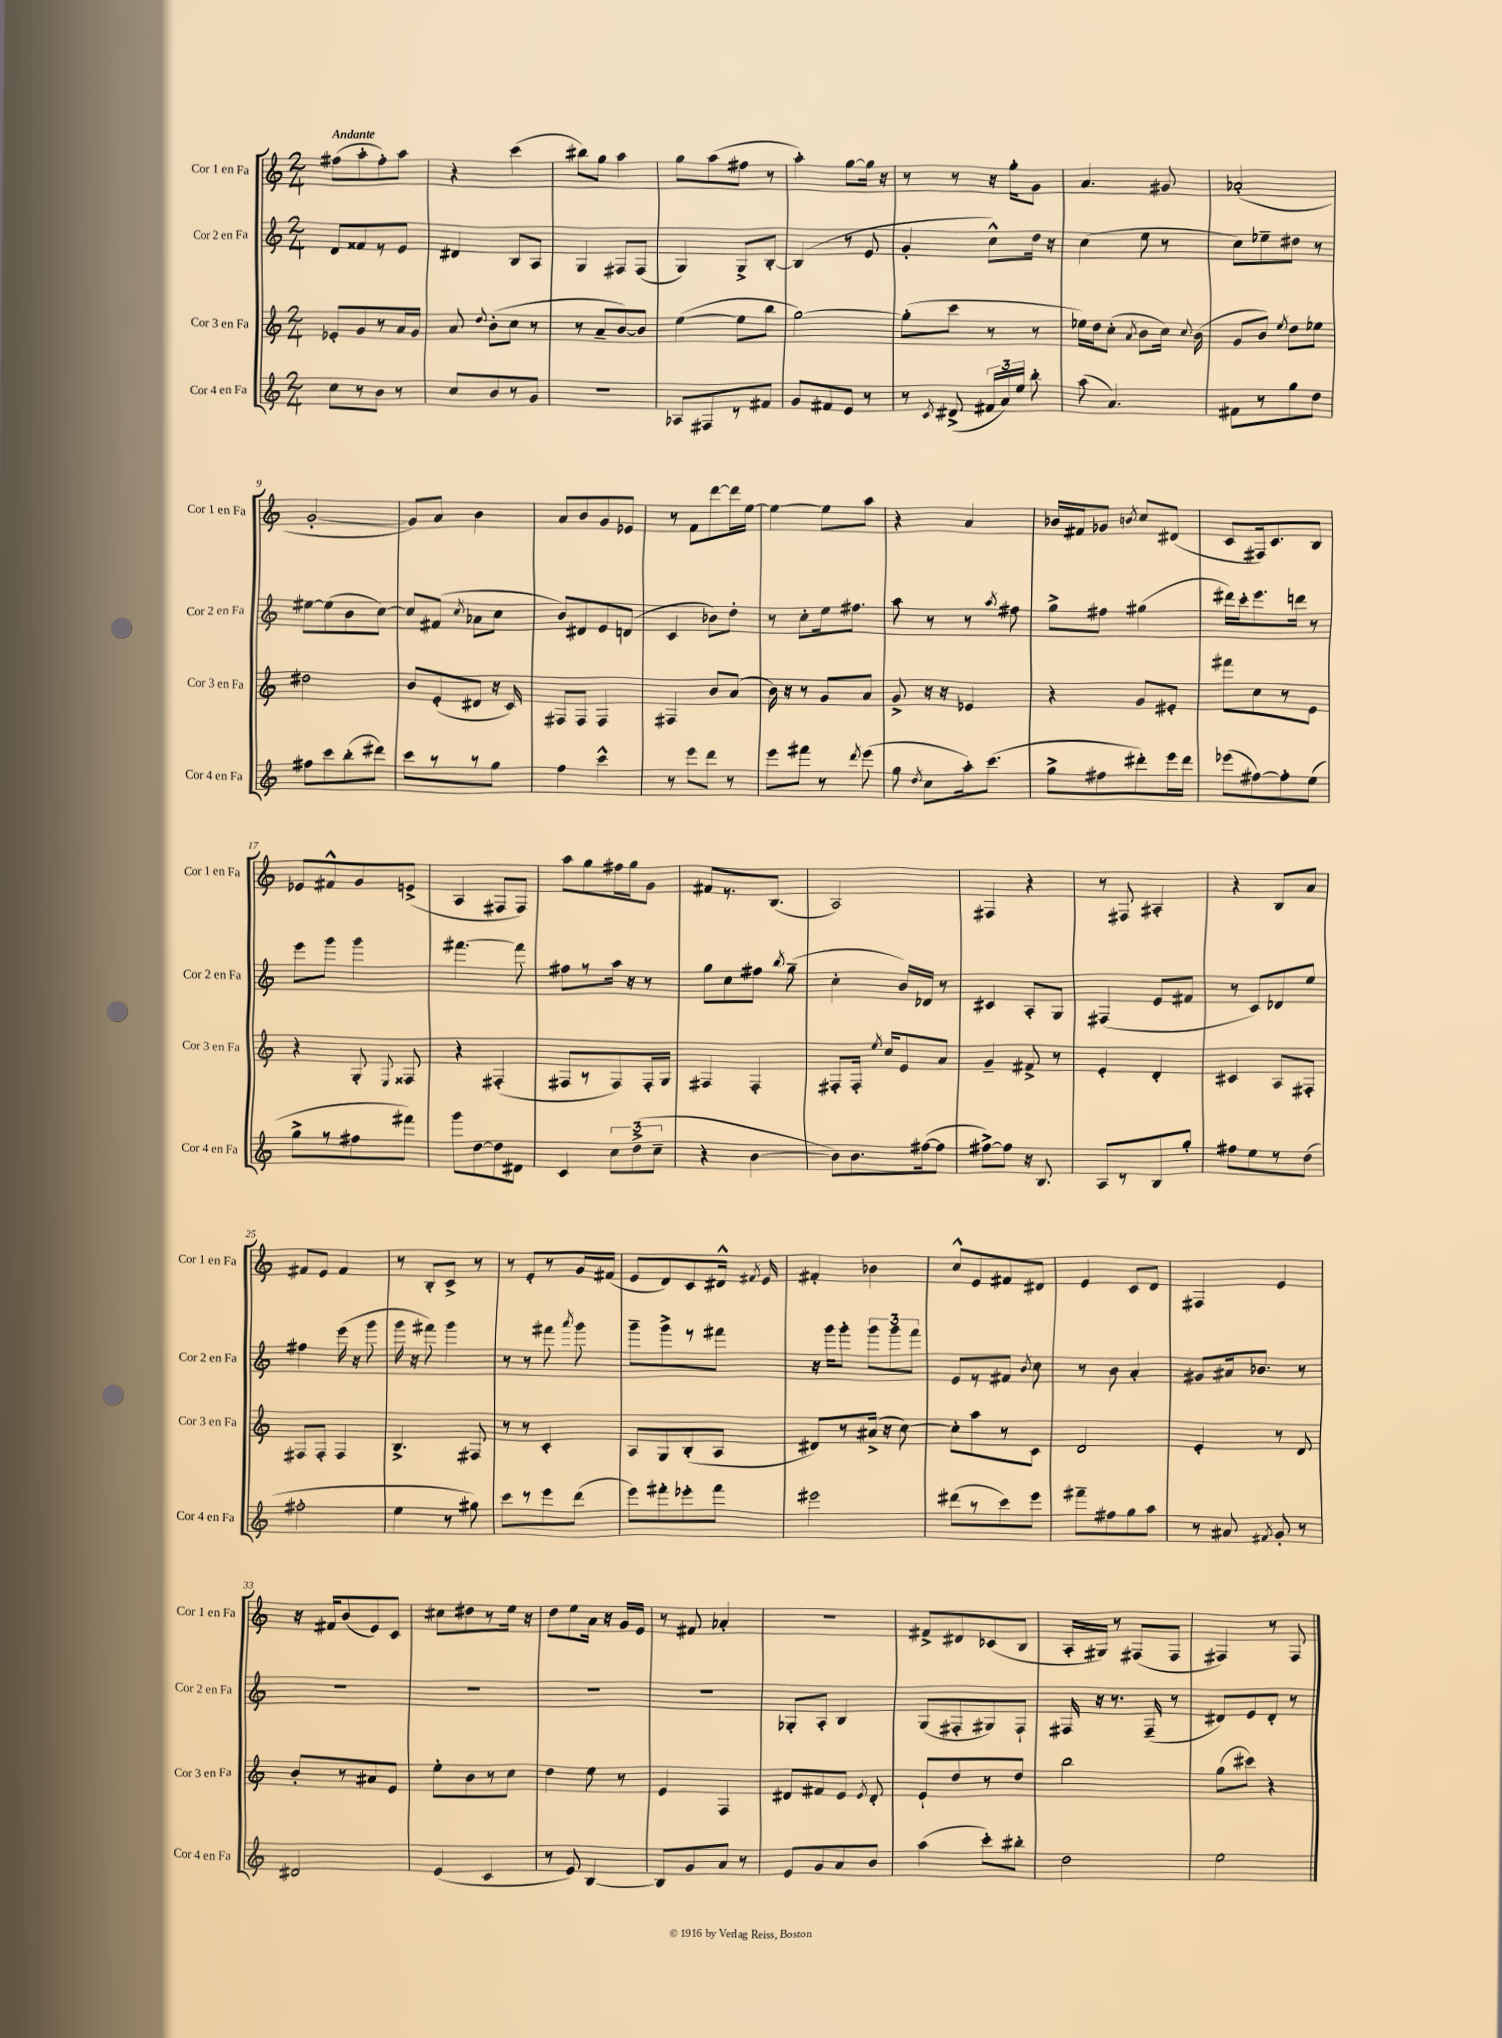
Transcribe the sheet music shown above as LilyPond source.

<<
\new StaffGroup <<
\new Staff = "s0" \with { instrumentName = "Cor 1 en Fa" shortInstrumentName = "Cor 1 en Fa" } {
    \clef treble \key c \major \numericTimeSignature \time 2/4 \tempo "Andante"
    \autoBeamOff fis''8[( a''8-. fis''8-.) a''8] |
    r4 c'''4( |
    bis''8[) g''8] a''4 |
    g''8[ a''8( fis''8] r8 |
    a''4-.) g''8[~ g''16] r16 |
    r8 r8 r16 g''16[-. g'8] |
    a'4. gis'8 |
    aes'2-.( |
    g'2~-. |
    g'8[) a'8] b'4 |
    a'8[ b'8 g'8 ees'8] |
    r8 f'8[ d'''8~ d'''16 e''16]~ |
    e''4~ e''8[ a''8] |
    r4 a'4 |
    bes'16[ fis'16 ges'8] \acciaccatura { b'8 } c''8[ dis'8]( |
    c'8[ fis16) c'8. b8] |
    ees'8[ fis'8-^ g'8 e'8]->( |
    a4 fis8[ fis8]) |
    a''8[ g''8 fis''16 g''16 g'8] |
    fis'8[ r8. b8.]( |
    a2) |
    fis4 r4 |
    r8 fis8 ais4-. |
    r4 b8[ a'8] |
    fis'8[ e'8] fis'4 |
    r8 b8[-. c'8]-> r8 |
    r8 e'8[-. r8 g'16 fis'16]( |
    e'8[ d'8) c'8 dis'16]-^ \acciaccatura { fis'8 } e'16 |
    fis'4-. bes'4 |
    c''8[-^ e'8 fis'8 dis'8] |
    e'4 c'8[ d'8] |
    fis4 e'4 |
    r16 fis'16[ b'8( e'8) c'8] |
    cis''8[ dis''8 r8 e''16] r16 |
    d''8[ e''8 a'16] r16 g'16[ e'16] |
    r8 fis'8 aes'4-. |
    r2 |
    fis'8[-> dis'8 ces'8( b8] |
    a16[-. gis16]) r8 fis8[( fis8] |
    fis4) r8 fis8 \bar "|." |
}
\new Staff = "s1" \with { instrumentName = "Cor 2 en Fa" shortInstrumentName = "Cor 2 en Fa" } {
    \clef treble \key c \major \numericTimeSignature \time 2/4
    \autoBeamOff d'8[ fisis'8 r8 e'8] |
    dis'4 b8[ a8] |
    g4 fis8[ fis8]( |
    g4) g8[-> b8]~-. |
    b4( r8 e'8 |
    g'4-. c''8[-^) d''16] r16 |
    c''4( e''8 r8 |
    c''8[) ees''8-- dis''8] r8 |
    eis''8[~ eis''8( b'8 c''8]~) |
    c''8[ fis'8]( \acciaccatura { c''8 } aes'8[ c''8] |
    b'8[) dis'8 e'8 d'8]( |
    c'4 bes'8[) d''8]-. |
    r8 c''8[-. e''16 fis''8.] |
    a''8 r8 r8 \acciaccatura { a''8 } fis''8 |
    g''8[-> fis''8] gis''4( |
    dis'''16[) c'''16-. e'''8. d'''16] r8 |
    e'''8[ g'''8] g'''4 |
    fis'''4.~ fis'''8 |
    fis''8[ r8 a''16] r16 r8 |
    g''8[ c''8 fis''8] \acciaccatura { b''8 } g''8--( |
    c''4-. b'16[) des'16] r8 |
    cis'4 a8[-. g8] |
    fis4( e'8[ fis'8] |
    r8 c'8[) des'8 e''8] |
    fis''4 e'''16( r16 g'''8 |
    g'''16 r16 fis'''8) g'''4 |
    r8 r8 fis'''8 \acciaccatura { a'''8 } g'''8 |
    g'''8[-- g'''8-> r8 fis'''8] |
    r16 g'''16[ g'''8]-. \tuplet 3/2 { g'''8[ g'''8 f'''8] } |
    e'8[ r8 fis'8] \acciaccatura { b'8 } c''8 |
    r8 b'8 a'4-. |
    gis'8[ ais'16 bes'8.] r8 |
    R2 |
    R2 |
    R2 |
    R2 |
    ges8[-. a8]-. b4 |
    g8[( fis8-. gis8) fis8]-! |
    fis16 r16 r8. fis16--( r8 |
    dis'8[) e'8 dis'8]-. r8 \bar "|." |
}
\new Staff = "s2" \with { instrumentName = "Cor 3 en Fa" shortInstrumentName = "Cor 3 en Fa" } {
    \clef treble \key c \major \numericTimeSignature \time 2/4
    \autoBeamOff ees'8[-. g'8 r8 a'16 g'16] |
    a'8 \appoggiatura { d''8 } b'8[-.( c''8] r8 |
    r8 a'8[-- b'8~) b'8] |
    e''4~( e''8[ b''8] |
    g''2~) |
    g''8[-.( c'''8] r8 r8 |
    ees''16[) d''16 c''8]-.( \acciaccatura { a'8 } b'8[ c''16]) \appoggiatura { c''8 } b'16( |
    g'8[ b'8]) \acciaccatura { e''8 } d''8[ ees''8] |
    dis''2 |
    b'8[ e'8-.( dis'8] r16 c'16) |
    fis8[ fis8] fis4 |
    fis4 b'8[ a'8]( |
    b'16) r16 r8 g'8[ a'8] |
    g'8-> r16 r16 ees'4 |
    r4 g'8[ eis'8]-. |
    fis'''8[ c''8 r8 e'8] |
    r4 g8-. \appoggiatura { e8 } fisis8 |
    r4 fis4-.( |
    fis8[ r8 fis8) fis16-. g16] |
    fis4 fis4-. |
    fis8[-. fis16]-. \acciaccatura { e''8 } c''16[ e'8 a'8] |
    g'4-- fis'8-> r8 |
    e'4-. d'4-. |
    cis'4 a8[ fis8]-. |
    fis8[ fis8]-. fis4 |
    b4.-> fis8 |
    r8 r8 c'4-. |
    a8[ g8 b8-.( a8] |
    dis'8[) r8 ais'16]->( r16 c''8~) |
    c''8[-. a''8 r8 c'8] |
    d'2 |
    e'4-. r8 d'8 |
    b'8[-. r8 ais'8 e'8] |
    e''8[-. b'8 r8 c''8] |
    d''4 e''8 r8 |
    e'4 f4 |
    dis'8[ fis'8 e'8] \acciaccatura { e'8 } dis'8-. |
    e'8[-! d''8 r8 d''8] |
    b''2 |
    g''8[( cis'''8]) r4 \bar "|." |
}
\new Staff = "s3" \with { instrumentName = "Cor 4 en Fa" shortInstrumentName = "Cor 4 en Fa" } {
    \clef treble \key c \major \numericTimeSignature \time 2/4
    \autoBeamOff c''8[ r8 b'8] r8 |
    c''8[ b'8 r8 g'8] |
    r2 |
    aes8[ fis8 r8 fis'8] |
    g'8[ fis'8 e'8] r8 |
    r8 \acciaccatura { c'8 } dis'8->( \tuplet 3/2 { fis'16[ a'16) e''16] } b''8-. |
    a''8( a'4.) |
    fis'8[ r8 g''8 d''8] |
    fis''8[ c'''8 b''8-.( dis'''8]) |
    c'''8[ r8 r8 g''8] |
    f''4 c'''4-^ |
    r8 e'''8[ d'''8] r8 |
    e'''8[ fis'''8] r8 \acciaccatura { d'''8 } e'''8( |
    g''8 \acciaccatura { d''8 } c''8[ a''16-.) c'''8.]( |
    g''8[-> fis''8 dis'''8-.) e'''16 dis'''16] |
    ees'''8[( fis''8~) fis''8-. e''8]( |
    g''8[-> r8 fis''8 fis'''8]) |
    g'''8[ d''8~ d''8 dis'8] |
    c'4 \tuplet 3/2 { c''8[ d''8->( c''8]-- } |
    r4 b'4~ |
    b'8[) b'8. fis''16~( fis''8] |
    fis''8[~->) fis''8] r16 b8. |
    a8[ r8 b8 g''8]-. |
    fis''8[ e''8 r8 d''8]( |
    fis''2-. |
    e''4 r8 gis''8) |
    c'''8[ r8 e'''8 d'''8]( |
    e'''8[) fis'''8-. ees'''8-. fis'''8] |
    eis'''2 |
    dis'''8[( r8 c'''8) e'''8] |
    fis'''8[-- fis''8 g''8 a''8] |
    r8 ais'8 \acciaccatura { fis'8 } g'8-. r8 |
    dis'2 |
    e'4( c'4 |
    r8 e'8) b4~ |
    b8[ g'8 a'8] r8 |
    e'8[ g'8 a'8 b'8] |
    a''4( c'''8[-.) bis''8]-. |
    d''2 |
    e''2 \bar "|." |
}
>>
>>
